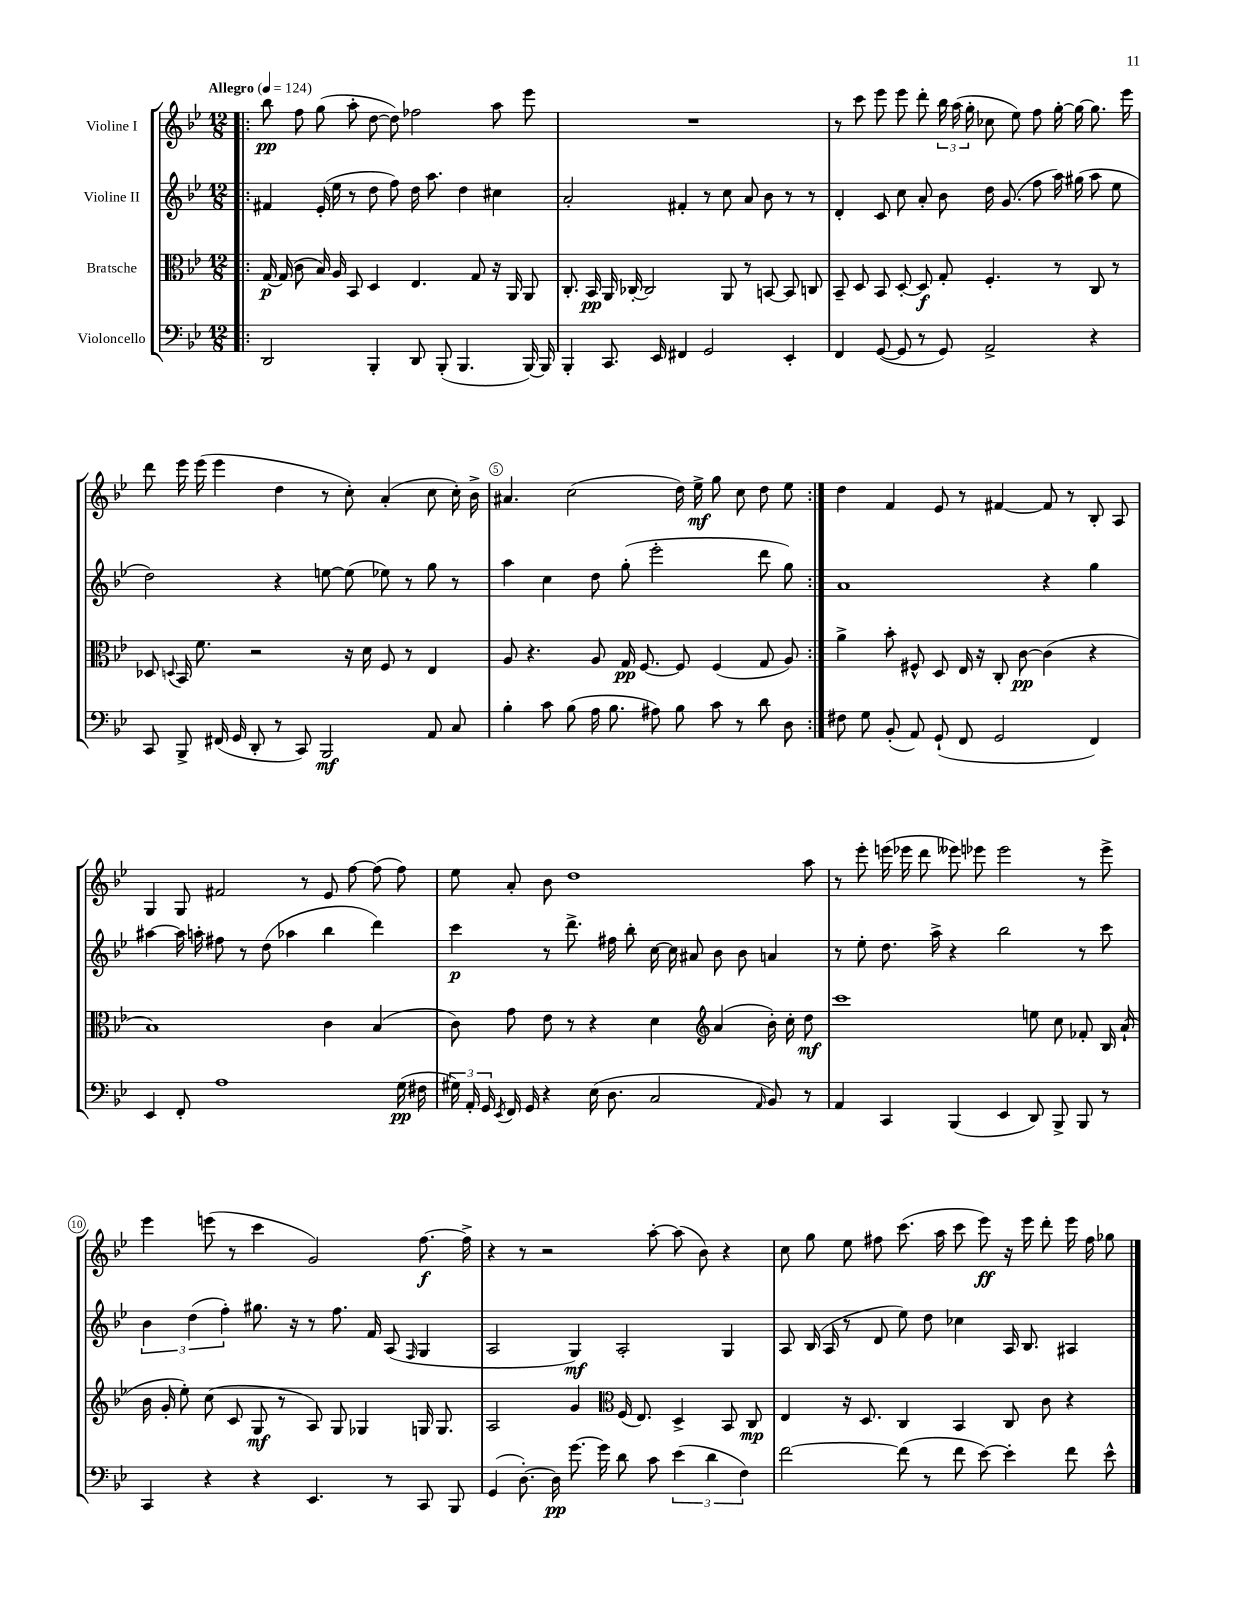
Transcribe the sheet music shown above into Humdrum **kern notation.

**kern	**kern	**kern	**kern
*staff4	*staff3	*staff2	*staff1
*clefF4	*clefC3	*clefG2	*clefG2
*k[b-e-]	*k[b-e-]	*k[b-e-]	*k[b-e-]
*M12/8	*M12/8	*M12/8	*M12/8
*MM124	*MM124	*MM124	*MM124
=!|:	=!|:	=!|:	=!|:
2DD	[16G	4f#	8bb-
.	(16G]	.	.
.	8c	.	8ff
.	16B-)	(16e-'	(8gg
.	16A	16ee-	.
.	8BB-	8r	8aa'
4BBB-'	4D	8dd	[8dd
.	.	8ff)	8dd])
8DD	4.E-	16dd	2ff-
.	.	8.aa	.
(8BBB-'	.	.	.
4.BBB-	.	4dd	.
.	8G	.	.
.	16r	4cc#	8aa
.	16AA	.	.
[16BBB-)	8AA	.	8eee-
16BBB-]	.	.	.
=	=	=	=
4BBB-'	8.C'	2a'	1.r
.	16BB-	.	.
8.CC	16AA	.	.
.	[16C-'	.	.
.	2C-]	.	.
16EE-	.	.	.
4FF#	.	4f#'	.
2GG	.	8r	.
.	8AA	8cc	.
.	8r	8a	.
.	[8BB	8b-	.
4EE-'	8BB]	8r	.
.	8C	8r	.
=	=	=	=
4FF	8BB-~	4d'	8r
.	8D	.	8ccc
([8GG	8BB-	8c	8eee-
8GG]	[8D'	8cc	8eee-
8r	8D]	8a'	8ddd'
8GG)	8G'	8b-	24bb-
.	.	.	(24aa
.	.	.	24gg'
2AA^	4.F'	16dd	8cc-
.	.	(8.g	.
.	.	.	8ee-)
.	.	8ff	8ff
.	8r	16aa)	[16gg'
.	.	(16gg#	16gg_
4r	8C	8aa	8.gg]
.	8r	8ee-	.
.	.	.	16eee-
=	=	=	=
8CC	8D-	2dd)	8ddd
.	8qqD	.	.
8BBB-^	16BB-	.	16eee-
.	8.f	.	(16eee-
(16FF#	.	.	4eee-
16GG	.	.	.
8DD'	2r	.	.
8r	.	4r	4dd
8CC)	.	.	.
2BBB-	.	[8ee	8r
.	16r	(8ee]	8cc')
.	16d	.	.
.	8F	8ee-)	(4a'
.	8r	8r	.
8AA	4E-	8gg	8cc
8C	.	8r	16cc')
.	.	.	16b-^
=	=	=	=
4B-'	8A	4aa	4.a#
.	4.r	.	.
8c	.	4cc	.
(8B-	.	.	(2cc
16A	8A	8dd	.
8.B-	.	.	.
.	16G	(8gg'	.
.	[8.F	.	.
8A#)	.	2eee-'	.
8B-	8F]	.	16dd)
.	.	.	16ee-^
8c	(4F	.	8gg
8r	.	.	8cc
8d	8G	8ddd	8dd
8D	8A)	8gg)	8ee-
=:|!	=:|!	=:|!	=:|!
8F#	4a^	1a	4dd
8G	.	.	.
(8BB-'	8b-'	.	4f
8AA)	8F#^^	.	.
(8GG`	8D	.	8e-
8FF	16E-	.	8r
.	16r	.	.
2GG	8C'	.	[4f#
.	[8c	.	.
.	(4c]	4r	8f#]
.	.	.	8r
4FF)	4r	4gg	8B-'
.	.	.	8A
=	=	=	=
4EE-	1B-)	[4aa#	4G
8FF'	.	16aa#]	8G
.	.	16aa'	.
1A	.	8ff#	2f#
.	.	8r	.
.	.	(8dd	.
.	.	4aa-	.
.	.	.	8r
.	4c	4bb-	8e-
.	.	.	[8ff
.	(4B-	4ddd)	(8ff]
(16G	.	.	8ff)
16F#	.	.	.
=	=	=	=
24G#)	8c)	4ccc	8ee-
24AA'	.	.	.
24GG	.	.	.
8qEE-	.	.	.
16FF	8g	.	8a'
16GG	.	.	.
4r	8e-	8r	8b-
.	8r	8.ddd^	1dd
(16E-	4r	.	.
8.D	.	16ff#	.
.	.	8bb-'	.
2C	4d	[16cc	.
.	.	16cc]	.
.	.	8a#	.
*	*clefG2	*	*
.	(4a	8b-	.
.	.	8b-	.
16qqAA	.	.	.
8BB-)	16b-')	4a	.
.	16cc'	.	.
8r	8dd	.	8aa
=	=	=	=
4AA	1ccc	8r	8r
.	.	8ee-'	8eee-'
4CC	.	8.dd	(16eee
.	.	.	16eee-
.	.	.	8ddd
.	.	16aa^	.
(4BBB-	.	4r	8eee--)
.	.	.	8eee-
4EE-	.	2bb-	2eee-
8DD)	8ee	.	.
8BBB-^	8cc	.	.
8BBB-	8f-'	8r	8r
8r	16B-	8ccc	8eee-^
.	(16a`	.	.
=	=	=	=
4CC	16b-	6b-	4eee-
.	16g'	.	.
.	8ee-')	.	.
.	.	(6dd	.
4r	(8cc	.	(8eee
.	.	6ff')	.
.	8c	.	8r
4r	8G	8.gg#	4ccc
.	8r	.	.
.	.	16r	.
4.EE-	8A)	8r	2g)
.	8G	8.ff	.
.	4G-	.	.
.	.	16f	.
8r	.	(8A	.
.	.	16qqF	.
8CC	16G	4G	[8.ff
.	8.G	.	.
8BBB-	.	.	.
.	.	.	16ff^]
=	=	=	=
(4GG	2A	2A	4r
[8.D')	.	.	8r
.	.	.	2r
16D]	.	.	.
[8.g	4g	4G)	.
16g]	.	.	.
*	*clefC3	*	*
8d	(16F	2A'	.
.	8.E-)	.	.
8c	.	.	[8aa'
(6e-	4D^	.	(8aa]
.	.	.	8b-)
6d	.	.	.
.	8BB-	4G	4r
6F)	.	.	.
.	8C	.	.
=	=	=	=
[2f	4E-	8A	8cc
.	.	(16B-	8gg
.	.	16A	.
.	16r	8r	8ee-
.	8.D	.	.
.	.	8d	8ff#
(8f]	4C	8ee-)	(8.ccc
8r	.	8dd	.
.	.	.	16aa
8f	4BB-	4cc-	8ccc
[8e-)	.	.	8eee-)
4e-']	8C	16A	16r
.	.	8.B-	16eee-
.	8c	.	8ddd'
8f	4r	4A#	16eee-
.	.	.	16ff#
8e-^^	.	.	8gg-
==	==	==	==
*-	*-	*-	*-
